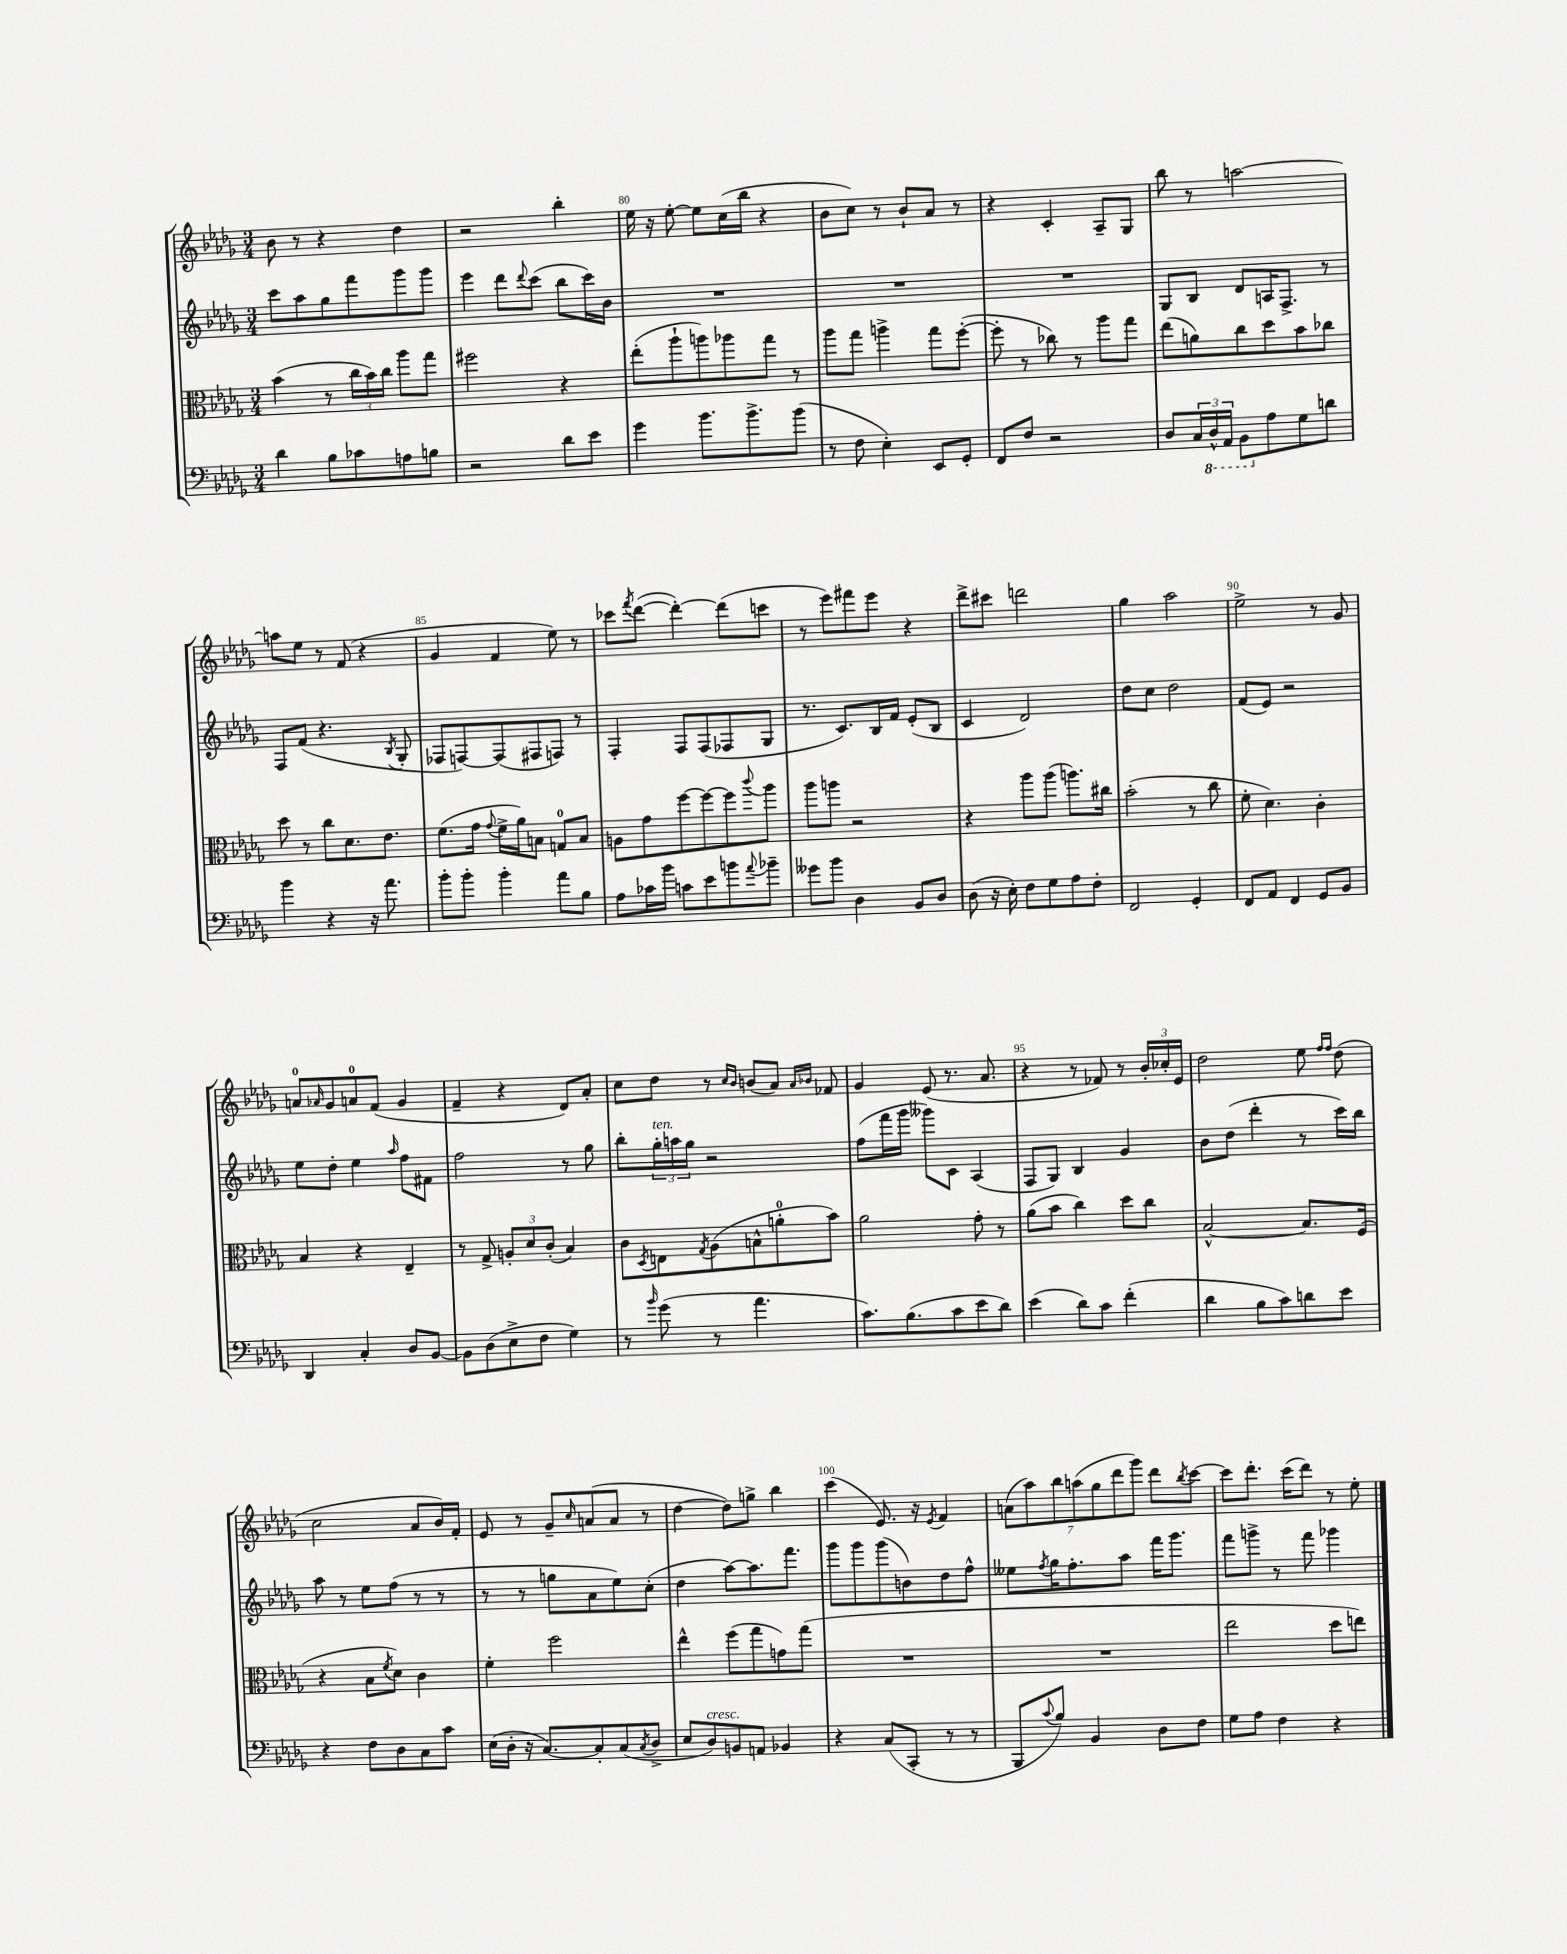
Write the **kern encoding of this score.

**kern	**kern	**kern	**kern
*staff4	*staff3	*staff2	*staff1
*clefF4	*clefC3	*clefG2	*clefG2
*k[b-e-a-d-g-]	*k[b-e-a-d-g-]	*k[b-e-a-d-g-]	*k[b-e-a-d-g-]
*M3/4	*M3/4	*M3/4	*M3/4
4d-\	(4b-\	8ccc\L	8b-\
.	.	8aa-\	8r
8B-\L	8r	8gg-\	4r
8c-\	24cc\LL	8fff\	.
.	24b-\)	.	.
.	24cc\JJ	.	.
8A\	8aa-\L	8ggg-\	4dd-\
8B\J	8gg-\J	8ggg-\J	.
=	=	=	=
2r	2ff#\	4eee-\	2r
.	.	8ddd-\L	.
.	.	8qqddd-/	.
.	.	(8ccc\J	.
8d-\L	4r	8bb-\L	4bb-'\
8e-\J	.	16ccc\L)	.
.	.	16b-\JJ	.
=	=	=	=
4g-\	(8ee-'\L	2.r	16ee-\
.	.	.	16r
.	8aa-`\	.	[8ee-'\
8.b-\L	8aa\)	.	8ee-\]L
.	8aa-\	.	(16cc\L
8.b-^\	.	.	16bb-\JJ
.	8gg-\J	.	4r
(8b-\J	8r	.	.
=	=	=	=
8r	8aa-\L	2.r	8b-\L
8F\	8gg-\J	.	8cc\J)
4E-'\)	4aa^\	.	8r
.	.	.	8b-`/L
8EE-/L	8gg-\L	.	8a-/J
8GG-'/J	([8ff'\J	.	8r
=	=	=	=
8FF/L	8ff'\]	2.r	4r
8F/J	8r	.	.
2r	8cc-\)	.	4c'/
.	8r	.	.
.	8aa-\L	.	8A-~/L
.	8gg-\J	.	8G-/J
=	=	=	=
8D-/L	(8ee-\L	8G-/L	8bb-\
24C/L	8a\)	8B-/J	8r
24DD-^^/	.	.	.
24AAA-/JJ	.	.	.
8BBB-\L	8cc\	8d-/L	[2aa\
8A-\	8dd-\	16A/K	.
.	.	8.F^/J	.
8G-\	8b-\	.	.
8d\J	8cc-\J	8r	.
=	=	=	=
4b-\	8dd-\	8F/L	8aa\]L
.	8r	(8f/J	8ee-\J
4r	8cc\L	4.r	8r
.	8.d-\	.	(8f/
16r	.	.	4r
8.a-\	8.e-\J	.	.
.	.	8qB-/	.
.	.	8G-'/	.
=	=	=	=
8b-'\L	(8.f\L	8F-/L	4g-/
8b-'\J	.	[8F/)	.
.	16g-\Jk	.	.
.	8qqg-/	.	.
4b-'\	16f^\LL	(8F/]	4f/
.	16a-\J)	.	.
.	8B\J	8F#/	.
8a-\L	8G/L	8F/J)	8ee-\)
8B-\J	8B/J	8r	8r
=	=	=	=
8A-\L	8A\L	4F'/	8ccc-\L
.	.	.	8qfff/
16c-\L	8g-\	.	([8ddd-\J
16b-\JJ	.	.	.
8c\L	[8ff\	8F/L	4ddd-'\_)
8e-\	8ff\_	(8F/	.
8b\	8ff\]	8F-/	(8ddd-\]L
8qqa-/	8qqccc/	.	.
8b-~\J	8aa-\J	8G-/J	8ccc\J
=	=	=	=
8g--\L	8aa-\L	8.r	8r
8b-\J	8aa\J	.	8eee-\L)
.	.	8.c/L)	.
4D-\	2r	.	8fff#\
.	.	16B-/L	8eee-\J
.	.	16f/JJ	.
8BB-/L	.	(8e-'/L	4r
8D-/J	.	8B-/J	.
=	=	=	=
(8D-\	4r	4c/	8ddd-^\L
16r	.	.	8ccc#\J
16E-'\)	.	.	.
8F\L	8aa-\L	2d-/)	2ddd\
8G-\	(8aa-\J	.	.
8A-\	8.aa\L)	.	.
8F'\J	.	.	.
.	16cc#\Jk	.	.
=	=	=	=
2FF/	(2b-'\	8dd-\L	4gg-\
.	.	8cc\J	.
.	.	2dd-\	2aa-\
4GG-'/	8r	.	.
.	8cc\	.	.
=	=	=	=
8FF/L	8f'\	(8f/L	2ee-^\
8AA-/J	4.d-\)	8e-/J)	.
4FF/	.	2r	.
8GG-/L	4c'\	.	8r
8BB-/J	.	.	8g-/
=	=	=	=
4DD-/	4B-/	8ee-\L	8a/L
.	.	.	16qqa-/
.	.	8dd-'\J	8g-/
4C'/	4r	4ee-\	8a/
.	.	.	(8f/J
.	.	16qqaa-/	.
8D-/L	4E-~/	8ff\L	4g-/
[8BB-/J	.	8f#\J	.
=	=	=	=
8BB-\]L	8r	2ff\	4f~/
(8D-\	8G-^/	.	.
8E-^\	12A'/L	.	4r
.	12d-/	.	.
8F\J	.	.	.
.	(12c'/J	.	.
4G-\)	4B-/)	8r	8d-/L)
.	.	8gg-\	8a-'/J
=	=	=	=
8r	8c\L	8bb-'\L	8cc\L
16qqb-/	8qD-/	.	.
(8g-\	8E\	24gg-'\L	8dd-\J
.	.	24aa\	.
.	.	24gg-\JJ	.
.	8qG-/	.	.
8r	(8A-\	2r	8r
.	.	.	16qqcc/LL
.	.	.	16qqb-/JJ
4.a-\	8B^^\	.	(8b/L
.	8a'\	.	8a-/J)
.	.	.	16qqa-/LL
.	.	.	16qqb-/JJ
.	8b-\J)	.	8f-/
=	=	=	=
8.c\L)	2a-\	(8ff\L	4g-/
.	.	16fff\L	.
(8.B-\	.	16ggg-\JJ	.
.	.	8ggg--\L)	(8e-/
8c\	.	8c\J	8.r
8e-\	8g-'\	(4A-/	.
.	.	.	8.a-/
8d-\J)	8r	.	.
=	=	=	=
(4e-\	(8a-\L	8F/L	4r
.	8b-\J	8G-/J)	.
8d-\L)	4cc\)	4B-/	8r
8c\J	.	.	8f-/)
(4f'\	8dd-\L	4g-/	8r
.	8cc\J	.	24b-'/LL
.	.	.	24cc-'/
.	.	.	24e-/JJ
=	=	=	=
4d-\	[2B-^^/	8b-\L	2dd-\
.	.	(8dd-\J	.
8B-\L	.	4ddd-'\	.
8c\)	.	.	.
8d\	8.B-/]L	8r	8ee-\
.	.	.	16qqff/LL
.	.	.	16qqff/JJ
8e-\J	.	16ccc\LL)	(8dd-\
.	(16F/Jk	16bb-\JJ	.
=	=	=	=
4r	4r	8aa-\	2cc\
.	.	8r	.
8F\L	8B-\L	8ee-\L	.
.	8qf/	.	.
8D-\	8d-\J)	(8ff\J	.
8C\	4c\	8r	8a-/L
8c\J	.	8r	16b-/L)
.	.	.	16f'/JJ
=	=	=	=
(16E-\LL	4f'\	8r	8e-/
16D-'\JJ	.	.	.
16r	.	8r	8r
[8.C/L)	.	.	.
.	2ff\	8gg\L	8g-~/L
.	.	.	16qqcc/
8C'/]	.	8a-\	(8a/
(8C/	.	8ee-\)	8a/J
8qC/	.	.	.
8D-^/J	.	(8cc'\J	8r
=	=	=	=
8E-/L	4ee-^^\	4dd-\	[4dd-\
8D-/)	.	.	.
8BB/	(8ff\L	[8aa-\L)	8dd-\]L)
8AA/J	8gg-\	8.aa-\]	8gg^\J
4BB-/	8g\)	.	4bb-\
.	.	8.fff\J	.
.	(8gg-\J	.	.
=	=	=	=
4r	2.r	8ggg-\L	(4ccc\
.	.	8ggg-\	.
(8C/L	.	(8ggg-\	8.e-/)
8CC'/J	.	8b\)	.
.	.	.	16r
.	.	.	8qe-/
8r	.	8dd-\	4f/
8r	.	8ff^^\J	.
=	=	=	=
8BBB-/L	2.r	8ee--\L	(14a\L
.	.	.	14aa-\)
8qqc/	.	8qff/	.
8B-/J)	.	16gg-\K	.
.	.	.	14bb-\
.	.	8.ff'\	.
.	.	.	(14aa\
4BB-/	.	.	.
.	.	.	14gg-\
.	.	.	14ddd-\
.	.	8aa-\J	.
.	.	.	14ggg-\J)
8D-\L	.	16fff\LK	8ddd-\L
.	.	8.ggg-\J	.
.	.	.	8qbb-/
8F\J	.	.	[8ccc\J
=	=	=	=
8G-\L	2ee-\	8fff\L	8ccc\]L
8A-\J	.	8ggg^\J	8.ddd-'\J
4F\	.	8r	.
.	.	.	(16ccc\LK
.	.	8fff\	8ddd-\J)
4r	8dd-\L	4ggg-\	8r
.	8ee\J)	.	8ee-'\
==	==	==	==
*-	*-	*-	*-
